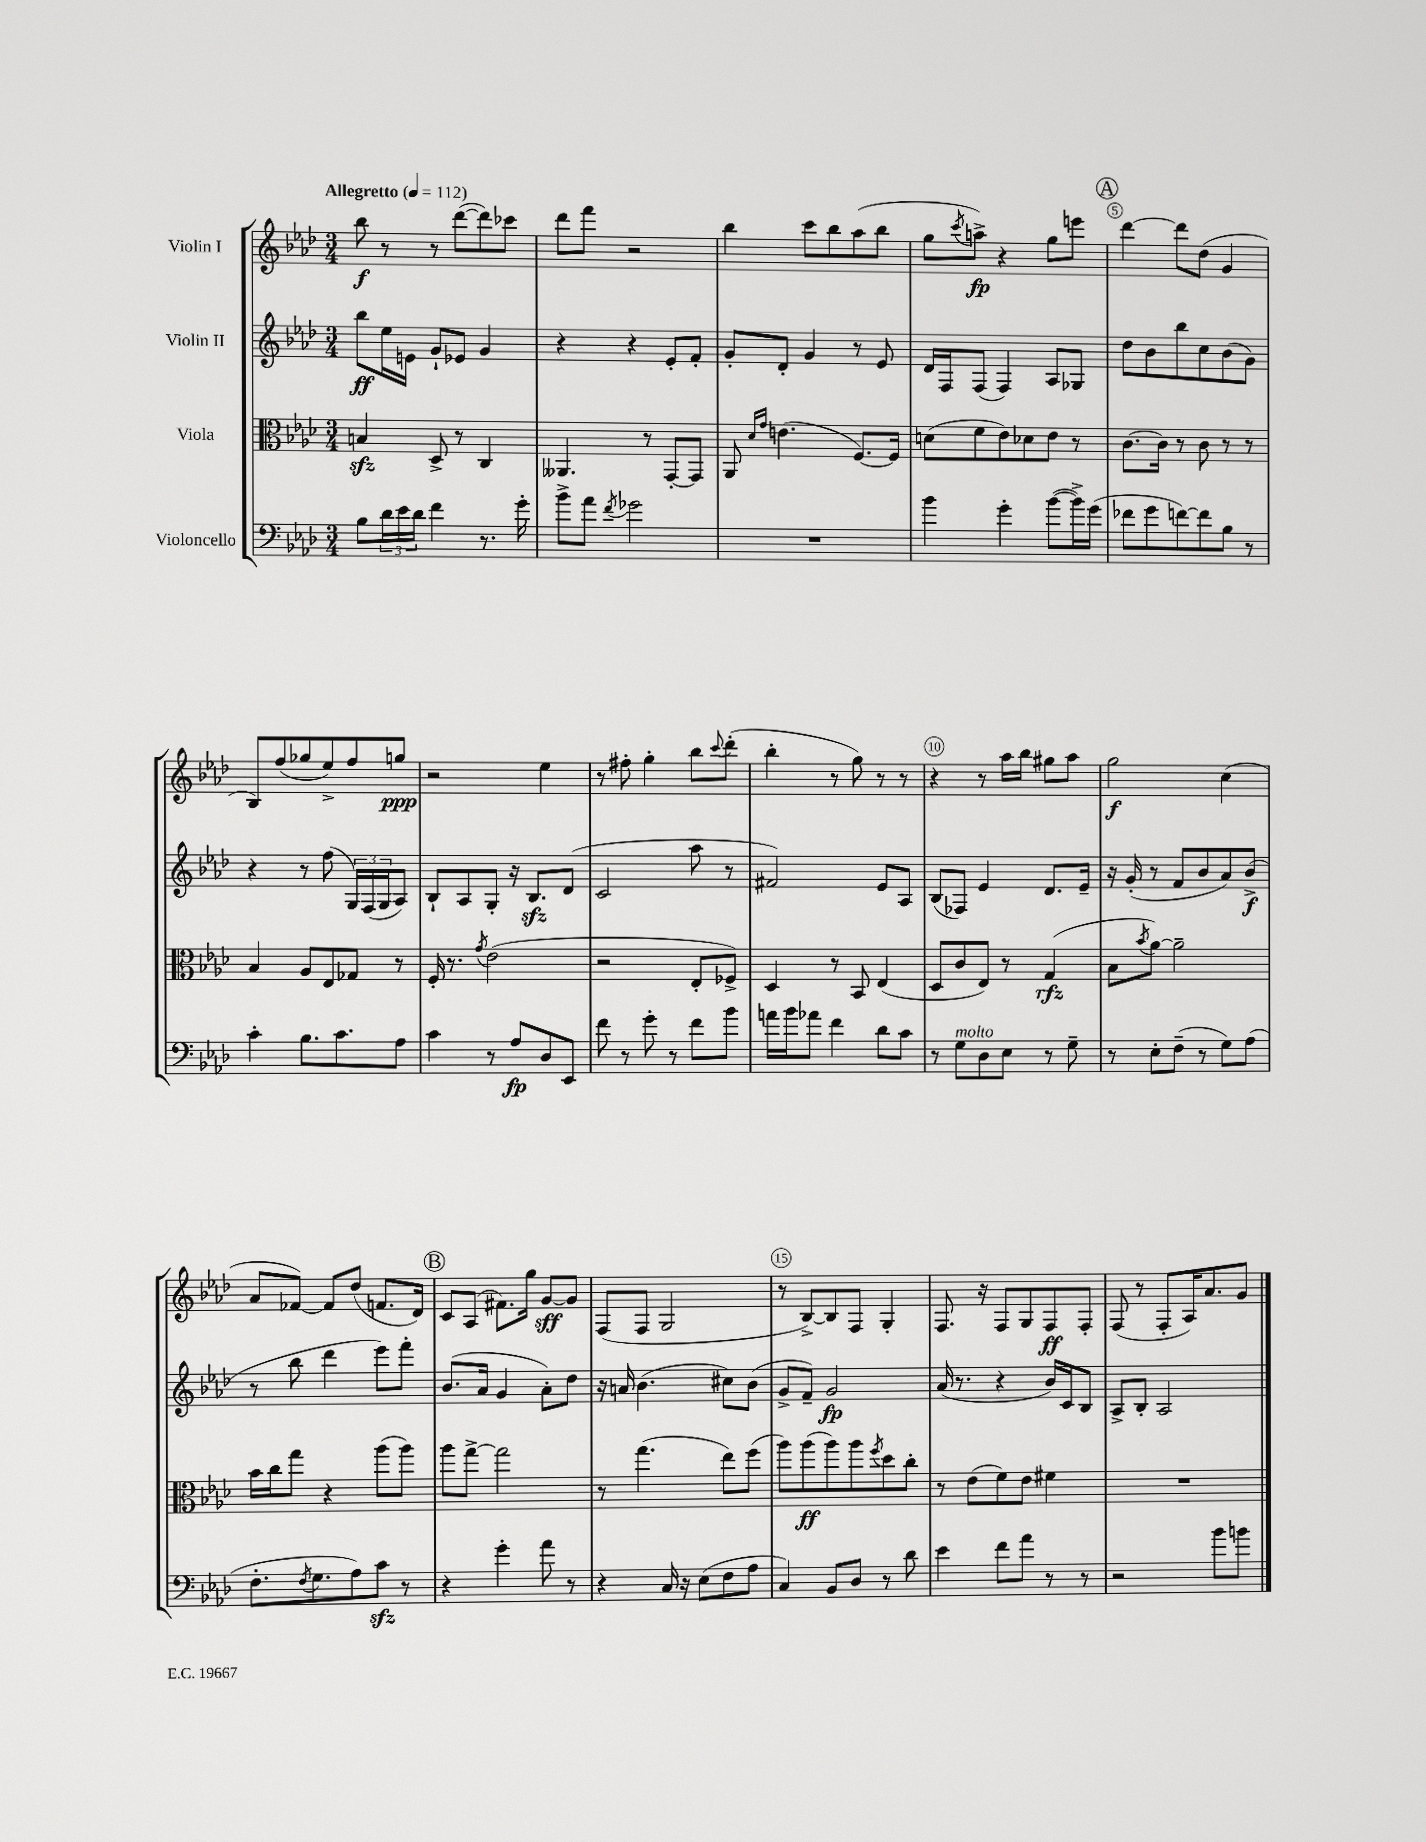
<<
\new StaffGroup <<
\new Staff = "s0" \with { instrumentName = "Violin I" } {
    \clef treble \key aes \major \numericTimeSignature \time 3/4 \tempo "Allegretto" 4 = 112
    bes''8\f r8 r8 des'''8~( des'''8) ces'''8 |
    des'''8 f'''8 r2 |
    bes''4 c'''8 bes''8 aes''8( bes''8 |
    g''8 \acciaccatura { c'''8 } a''8->\fp) r4 g''8 e'''8 |
    \mark \markup { \circle "A" } des'''4~ des'''8 des''8( g'4 |
    bes8) f''8( ges''8 ees''8->) f''8 g''8\ppp |
    r2 ees''4 |
    r8 fis''8-. g''4-. bes''8 \appoggiatura { c'''8 } des'''8-.( |
    bes''4-. r8 g''8) r8 r8 |
    r4 r8 aes''16 bes''16 gis''8 aes''8 |
    g''2\f c''4( |
    aes'8 fes'8~) fes'8 des''8( f'8. des'16) |
    \mark \markup { \circle "B" } c'8 aes8( fis'8.) g''16 g'8~\sff g'8 |
    f8( f8 g2 |
    r8 bes8~->) bes8 f8 g4-. |
    f8. r16 f8 g8 f8\ff f8-. |
    f8( r8 f8-. aes16) aes'8. g'8 \bar "|." |
}
\new Staff = "s1" \with { instrumentName = "Violin II" } {
    \clef treble \key aes \major \numericTimeSignature \time 3/4
    bes''8\ff ees''16 e'16 g'8-! ees'8 g'4 |
    r4 r4 ees'8-. f'8-. |
    g'8-. des'8-. g'4 r8 ees'8 |
    des'16 f16 f8( f4) aes8 ges8 |
    \mark \markup { \circle "A" } des''8 bes'8 bes''8 c''8 bes'8( g'8) |
    r4 r8 f''8( \tuplet 3/2 { g16) f16( g16 } aes8) |
    bes8-! aes8 g8-. r16 bes8.\sfz des'8( |
    c'2 aes''8 r8 |
    fis'2) ees'8 aes8 |
    bes8( fes8) ees'4 des'8. ees'16-- |
    r16 g'16-.( r8 f'8 bes'8 aes'8) bes'8->\f( |
    r8 bes''8 des'''4 ees'''8) f'''8-. |
    \mark \markup { \circle "B" } bes'8.( aes'16 g'4 aes'8-.) des''8 |
    r16 a'16 bes'4.( cis''8) bes'8( |
    g'8-> f'8--) g'2\fp |
    aes'16( r8. r4 bes'16) c'16 bes8 |
    aes8-> bes8-. aes2 \bar "|." |
}
\new Staff = "s2" \with { instrumentName = "Viola" } {
    \clef alto \key aes \major \numericTimeSignature \time 3/4
    b4\sfz des8-> r8 c4 |
    aeses,4. r8 g,8~-. g,8 |
    aes,8 \grace { des'16 g'16 } e'4.( f8.~) f16 |
    d'8( f'8 ees'8) des'8 ees'8 r8 |
    \mark \markup { \circle "A" } c'8.~ c'16 r8 c'8 r8 r8 |
    bes4 aes8 ees8 ges8 r8 |
    f16-. r8. \acciaccatura { g'8 } ees'2( |
    r2 ees8-. fes8->) |
    des4 r8 bes,8 ees4( |
    des8 c'8 ees8) r8 g4\rfz( |
    bes8 \acciaccatura { bes'8 } aes'8~) aes'2-- |
    bes'16 c''16 g''8 r4 aes''8( aes''8) |
    \mark \markup { \circle "B" } aes''8 g''8~-> g''2 |
    r8 g''4.( ees''8) f''8( |
    aes''8) aes''8\ff( aes''8) aes''8 \acciaccatura { f''8 } des''8 c''8-. |
    r8 ees'8( f'8) ees'8 fis'4 |
    R2. \bar "|." |
}
\new Staff = "s3" \with { instrumentName = "Violoncello" } {
    \clef bass \key aes \major \numericTimeSignature \time 3/4
    bes8 \tuplet 3/2 { des'16 ees'16 des'16 } f'4 r8. g'16-. |
    bes'8-> aes'8 \acciaccatura { f'8 } ges'2 |
    R2. |
    bes'4 g'4-. bes'8~( bes'16->) g'16( |
    \mark \markup { \circle "A" } fes'8 g'8 f'8~) f'8 bes8 r8 |
    c'4-. bes8. c'8. aes8 |
    c'4 r8 aes8\fp des8 ees,8 |
    f'8 r8 g'8-. r8 f'8 bes'8 |
    a'16 bes'16 aes'8 f'4 des'8 c'8 |
    r8 g8^\markup { \italic "molto" } des8 ees8 r8 g8-- |
    r8 ees8-. f8--( r8 g8) aes8( |
    f8.-. \acciaccatura { f8 } g8. aes8) c'8\sfz r8 |
    \mark \markup { \circle "B" } r4 g'4-. aes'8 r8 |
    r4 c16 r16 ees8( f8 aes8 |
    c4) bes,8 des8 r8 des'8 |
    ees'4 f'8 aes'8 r8 r8 |
    r2 bes'8 b'8 \bar "|." |
}
>>
>>
\layout { \context { \Score \override BarNumber.break-visibility = ##(#f #t #t) barNumberVisibility = #(every-nth-bar-number-visible 5) \override BarNumber.stencil = #(make-stencil-circler 0.1 0.3 ly:text-interface::print) } }
